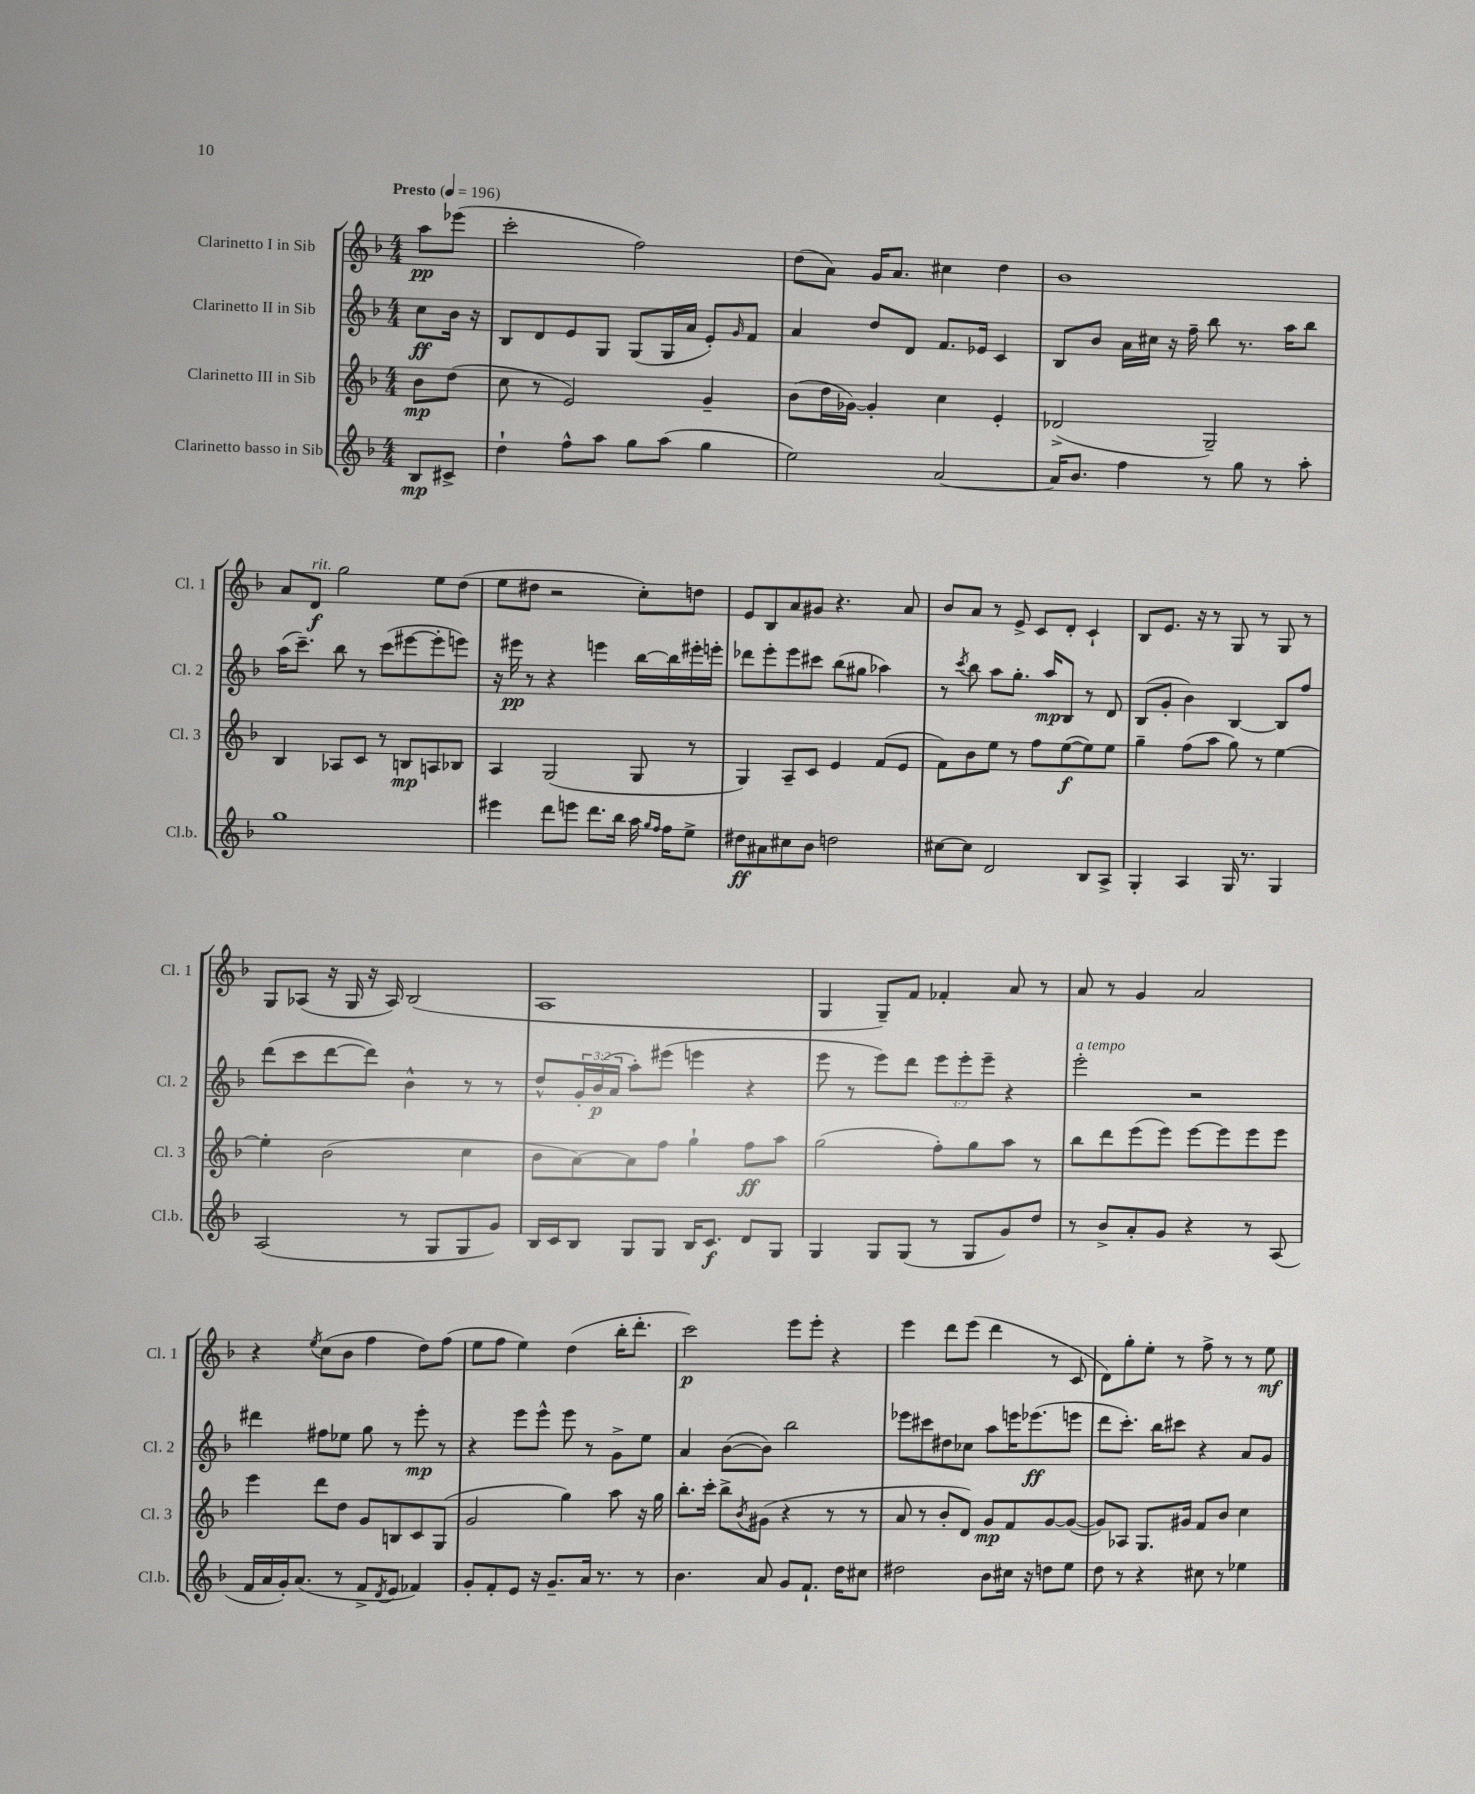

**kern	**kern	**kern	**kern
*staff4	*staff3	*staff2	*staff1
*clefG2	*clefG2	*clefG2	*clefG2
*k[b-]	*k[b-]	*k[b-]	*k[b-]
*M4/4	*M4/4	*M4/4	*M4/4
*MM196	*MM196	*MM196	*MM196
8B-	8b-	8cc	8aa
8c#^	(8dd	16b-	(8eee-
.	.	16r	.
=	=	=	=
4dd`	8cc	8B-	2ccc'
.	8r	8d	.
8ff^^	2e)	8e	.
8aa	.	8G	.
8gg	.	(8G	2ff)
(8aa	.	16G	.
.	.	16a	.
4gg	4g~	8e')	.
.	.	16qqg	.
.	.	8f	.
=	=	=	=
2ee)	(8b-	4a	(8dd
.	16dd	.	8a)
.	[16g-)	.	.
.	4g-']	8dd	16g
.	.	.	8.a
.	.	8d	.
[2a	4cc	8.f	4cc#
.	.	16e-	.
.	4e'	4c	4dd
=	=	=	=
16a]	(2d-^	8B-	1b-
8.b-	.	.	.
.	.	8b-	.
4ff	.	16a	.
.	.	16cc#	.
.	.	16r	.
.	.	16ff~	.
8r	2G~)	8bb-	.
8gg	.	8.r	.
8r	.	.	.
.	.	16aa	.
8aa'	.	8bb-	.
=	=	=	=
1gg	4B-	(16aa	8a
.	.	8.ccc~)	.
.	.	.	8d
.	8A-	8bb-	2gg
.	8c	8r	.
.	8r	(8ccc	.
.	8B	[8eee#	.
.	8A	8eee#']	8ee
.	8B-	8eee)	(8dd
=	=	=	=
4eee#	4A	16r	8ee
.	.	16eee#	.
.	.	8r	8dd#
8ddd	(2G	4r	2r
8eee	.	.	.
8.ddd	.	4eee	.
16bb-	.	.	.
16aa	8G	[16bb-	8cc')
16qqgg	.	.	.
16qqff	.	.	.
16ff	.	16bb-]	.
8ee^	8r	16eee#'	8dd
.	.	16eee'	.
=	=	=	=
8dd#	4G)	8ddd-	8e
8a#	.	8eee'	8B-
8cc#	8A~	8eee	8a
8b-	8c	8ccc#	8g#
2dd	4e	(8bb-	4.r
.	.	8gg#	.
.	(8f	4aa-)	.
.	8e	.	8a
=	=	=	=
[8cc#	8f)	8r	8b-
.	.	8qccc	.
8cc#]	8b-	8bb-	8a
2d	8ee	8aa	8r
.	8r	8.gg'	8e^
.	8ff	.	8c
.	.	16aa	.
.	([8ee	8B-	8d'
8B-	8ee])	8r	4c`
8A^	8ee	8d	.
=	=	=	=
4G'	4gg~	(8B-	8B-
.	.	8g'	8.e
4A	(8ff	4b-)	.
.	.	.	16r
.	8aa	.	8r
16G	8gg)	[4B-	8G
8.r	.	.	.
.	8r	.	8r
4G	[4ee	8B-]	8G
.	.	8ff	8r
=	=	=	=
(2A	4ee']	(8ddd	8G
.	.	8ccc	(8A-
.	(2b-	[8ddd	16r
.	.	.	16G
.	.	8ddd])	16r
.	.	.	16A-)
8r	.	4b-^^	(2B-
8G	.	.	.
8G	4cc	8r	.
8g)	.	8r	.
=	=	=	=
16B-	8b-	8dd^^	1A
16c	.	.	.
8B-	[8a)	24g'	.
.	.	(24b-	.
.	.	24a	.
8G	8a]	8aa')	.
8G	8ff	(8eee#	.
16B-	4gg`	4eee	.
8.c	.	.	.
8d	8ff	4r	.
8G	8aa	.	.
=	=	=	=
4G	(2gg	8eee	4G
.	.	8r	.
8G	.	8eee)	8G~)
(8G	.	8ddd	8f
8r	8ff')	12eee	4f-'
.	.	12eee'	.
8G	8gg	.	.
.	.	12eee~	.
8g)	8aa	4r	8a
8dd	8r	.	8r
=	=	=	=
8r	8bb-	2eee'	8a
8b-^	8ddd	.	8r
8a'	(8eee	.	4g
8g	8eee)	.	.
4r	[8eee	2r	2a
.	8eee]	.	.
8r	8eee	.	.
(8A	8eee	.	.
=	=	=	=
16f	4eee	4ddd#	4r
16a	.	.	.
16g')	.	.	.
(8.a	.	.	.
.	.	.	8qee
.	8ddd	8ff#	(8cc
8r	8dd	8ee-	8b-
8f^	8g	8gg	4ff
8qd	.	.	.
8e	8B	8r	.
4f-)	8c	8eee'	8dd)
.	(8G	8r	(8ff
=	=	=	=
8g'	2g	4r	8ee
8f'	.	.	8ff
8e	.	8eee	4ee)
16r	.	8eee^^	.
8.g~	.	.	.
.	4gg)	8eee	(4dd
16a	.	8r	.
8.r	.	.	.
.	8aa	8g^	16bb-'
.	.	.	8.ddd'
8r	16r	8ee	.
.	16gg	.	.
=	=	=	=
4.b-	8.bb-'	4a	2ccc)
.	16ccc'	.	.
.	8bb-^	([8b-	.
.	8qb-	.	.
8a	(8g#	8b-])	.
8g	4r	2bb-	8eee
8.f`	.	.	8eee'
.	8r	.	4r
16dd	.	.	.
8cc#	8r	.	.
=	=	=	=
2dd#	8a	8eee-	4eee
.	8r	8ccc#	.
.	8b-'	8dd#	8ddd
.	8d)	8cc-	(8eee
8b-	8g	8aa	4ddd
16cc#	8f	16eee	.
16r	.	(8.eee-	.
8dd	[8g	.	8r
8ee	(8g_	8eee	8c
=	=	=	=
8dd	8g])	8ddd	8d)
8r	8A-	8.ccc')	8gg'
4r	8.G	.	8ee'
.	.	16bb-	.
.	.	8ccc#	8r
.	16g#	.	.
8cc#	8f	4r	8ff^
8r	8b-	.	8r
4ee-	4cc	8a	8r
.	.	8g	8ee
==	==	==	==
*-	*-	*-	*-
